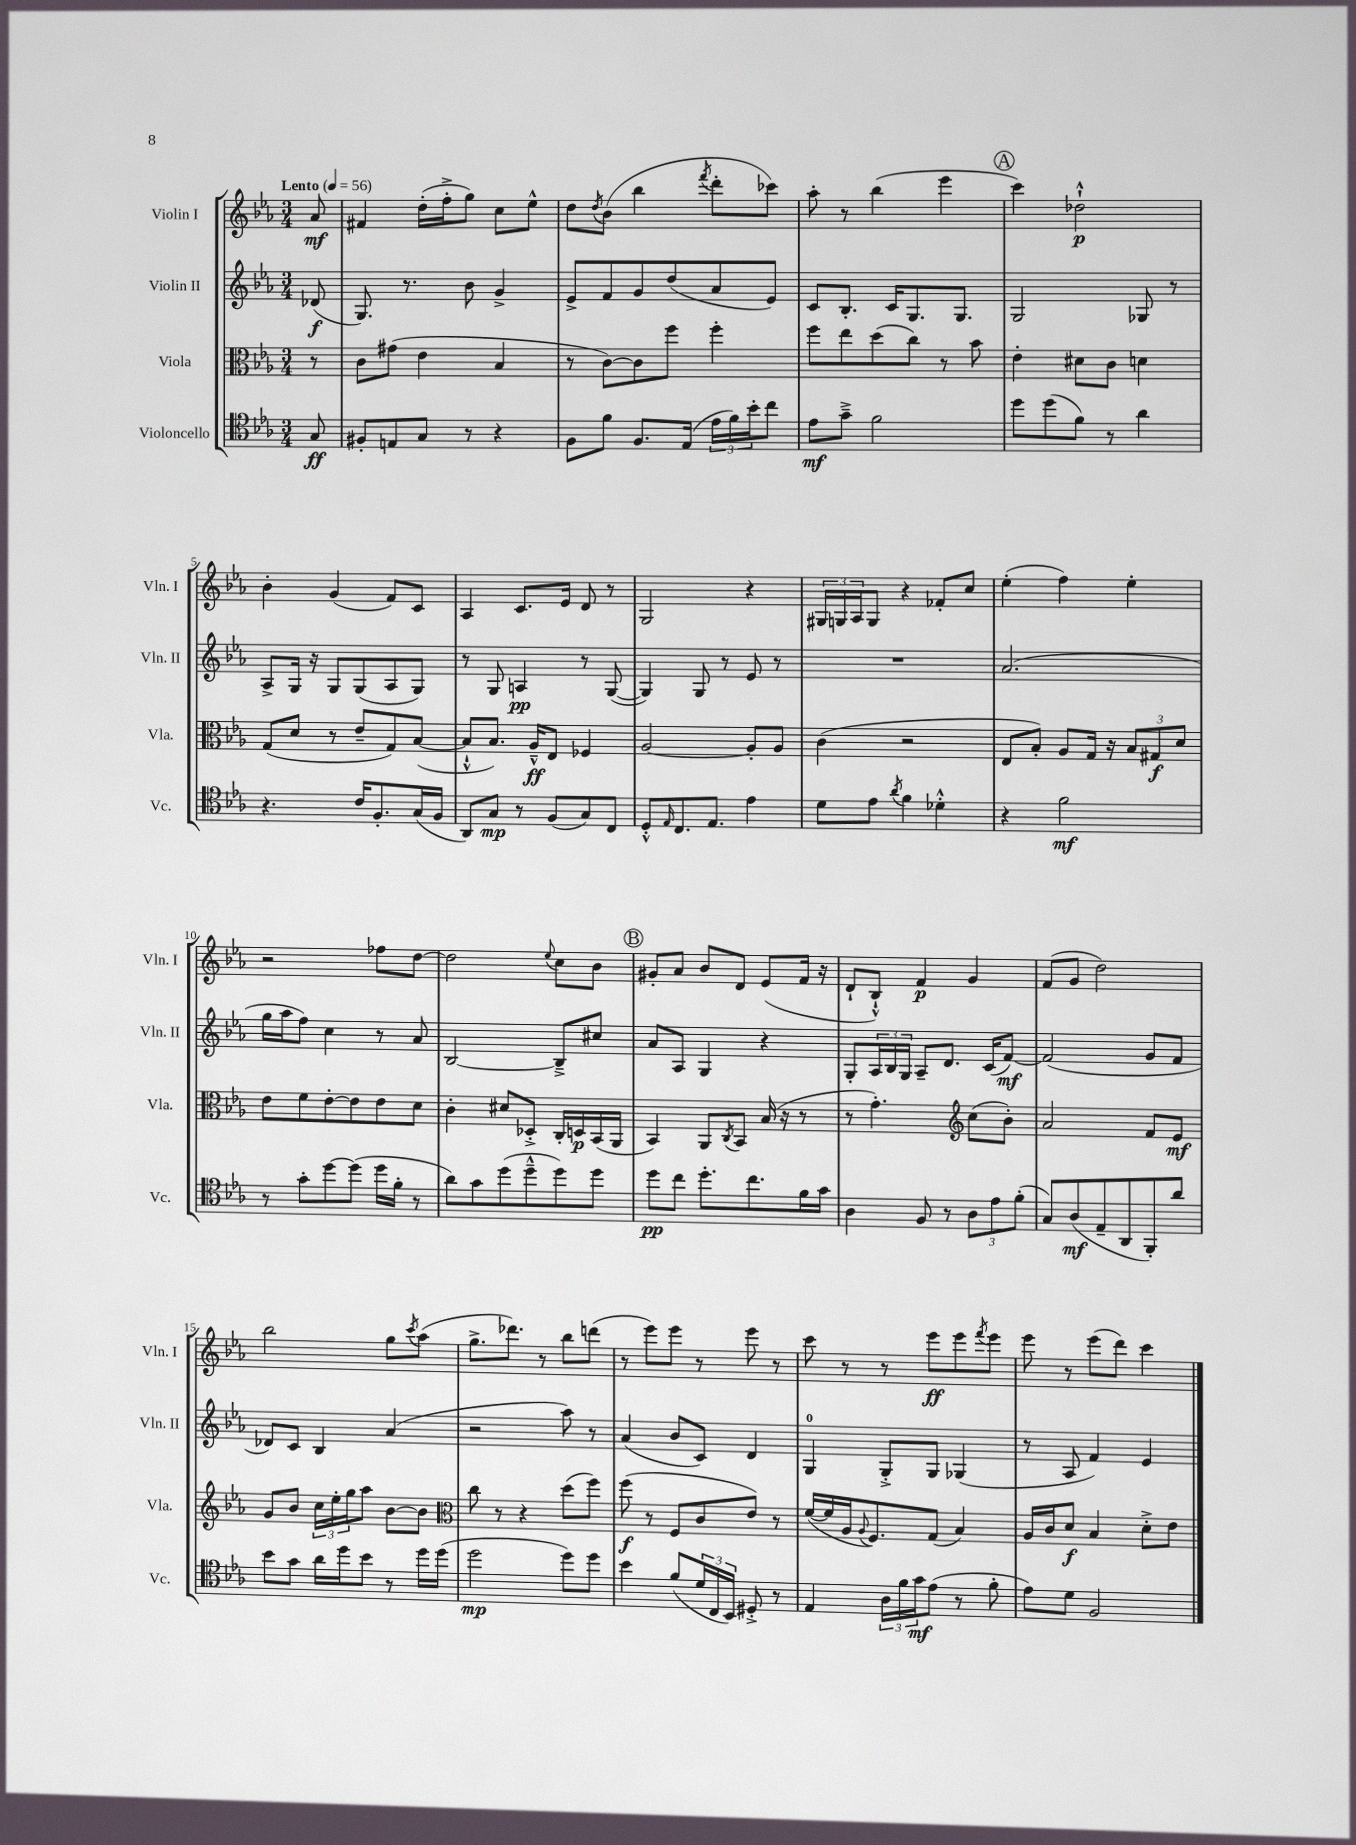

**kern	**dynam	**kern	**dynam	**kern	**dynam	**kern	**dynam
*part4	*part4	*part3	*part3	*part2	*part2	*part1	*part1
*staff4	*staff4	*staff3	*staff3	*staff2	*staff2	*staff1	*staff1
*I"Violoncello	*	*I"Viola	*	*I"Violin II	*	*I"Violin I	*
*I'Vc.	*	*I'Vla.	*	*I'Vln. II	*	*I'Vln. I	*
*clefC4	*	*clefC3	*	*clefG2	*	*clefG2	*
*k[b-e-a-]	*	*k[b-e-a-]	*	*k[b-e-a-]	*	*k[b-e-a-]	*
*M3/4	*	*M3/4	*	*M3/4	*	*M3/4	*
*MM56	*	*MM56	*	*MM56	*	*MM56	*
=	=	=	=	=	=	=	=
!	!	!	!	!	!	!LO:TX:a:B:t=Lento	!
8G/	ff	8r	.	(8d-X/	f	8a-/	mf
=1	=1	=1	=1	=1	=1	=1	=1
8F#X'/L	.	8c\L	.	8.G/)	.	4f#X/	.
8En/	.	(8g#X\J	.	.	.	.	.
.	.	.	.	8.r	.	.	.
8G/J	.	4e-\	.	.	.	(16dd'\LL	.
.	.	.	.	.	.	16ff'^\J	.
8r	.	.	.	8b-\	.	8gg\J)	.
4r	.	4B-/	.	4g^/	.	8cc\L	.
.	.	.	.	.	.	8ee-^^\J	.
=2	=2	=2	=2	=2	=2	=2	=2
8F\L	.	8r	.	8e-^/L	.	8dd\L	.
.	.	.	.	.	.	8qdd/	.
8f\J	.	[8c\L)	.	8f/	.	(8b-\J	.
8.F/L	.	8c\]	.	8g/	.	4bb-\	.
.	.	8ff\J	.	(8dd/	.	.	.
(16E-/Jk	.	.	.	.	.	.	.
.	.	.	.	.	.	8qfff/	.
24e-\LL	.	4ff'\	.	8a-/	.	8ddd'\L	.
24f\)	.	.	.	.	.	.	.
24b-'\J	.	.	.	.	.	.	.
8cc\J	.	.	.	8e-/J)	.	8ccc-X\J)	.
=3	=3	=3	=3	=3	=3	=3	=3
8e-\L	mf	8ff\L	.	8c/L	.	8aa-'\	.
8g~^\J	.	8ee-\	.	8.B-'/J	.	8r	.
2f\	.	(8dd\	.	.	.	(4bb-\	.
.	.	.	.	16c/KL	.	.	.
.	.	8cc\J)	.	8.G/	.	.	.
.	.	8r	.	.	.	4eee-\	.
.	.	.	.	8.G/J	.	.	.
.	.	8b-\	.	.	.	.	.
!!LO:REH:place=s1:t=A
=4	=4	=4	=4	=4	=4	=4	=4
8dd\L	.	4e-'\	.	2G/	.	4ccc\)	.
(8dd\	.	.	.	.	.	.	.
8f\J)	.	8d#X\L	.	.	.	2dd-X`^^\	p
8r	.	8c\J	.	.	.	.	.
4a-\	.	4dn\	.	8G-X/	.	.	.
.	.	.	.	8r	.	.	.
!!LO:LB:g=z
=5	=5	=5	=5	=5	=5	=5	=5
4.r	.	(8G/L	.	8A-^/L	.	4b-'\	.
.	.	8d/J	.	16G/Jk	.	.	.
.	.	.	.	16r	.	.	.
.	.	8r	.	8G/L	.	(4g/	.
16c/KL	.	8e-~/L	.	(8G/	.	.	.
8.F'/	.	.	.	.	.	.	.
.	.	8G/)	.	8A-/	.	8f/L)	.
(16G/L	.	([8B-/J	.	8G/J)	.	8c/J	.
16F/JJ	.	.	.	.	.	.	.
=6	=6	=6	=6	=6	=6	=6	=6
8AA-/L)	.	8B-`^^/L]	.	8r	.	4A-/	.
8G/J	mp	8.B-/J)	.	8G/	.	.	.
8r	.	.	.	4An/	pp	8.c/L	.
.	.	16A-~^^/KL	ff	.	.	.	.
(8F/L	.	8E-/J	.	.	.	.	.
.	.	.	.	.	.	16e-/Jk	.
8G/)	.	4F-X/	.	8r	.	8d/	.
8C/J	.	.	.	([8G/	.	8r	.
=7	=7	=7	=7	=7	=7	=7	=7
8D'^^/L	.	[2A-/	.	4G/])	.	2G/	.
16qqE-/	.	.	.	.	.	.	.
8.C/	.	.	.	.	.	.	.
.	.	.	.	8G/	.	.	.
8.E-/J	.	.	.	.	.	.	.
.	.	.	.	8r	.	.	.
4e-\	.	8A-'/L]	.	8e-/	.	4r	.
.	.	8A-/J	.	8r	.	.	.
=8	=8	=8	=8	=8	=8	=8	=8
8d\L	.	(4c\	.	2.r	.	24G#X/LL	.
.	.	.	.	.	.	24Gn/	.
.	.	.	.	.	.	24A-/J	.
8e-\J	.	.	.	.	.	8G/J	.
8qa-/	.	.	.	.	.	.	.
4f\	.	2r	.	.	.	4r	.
4d-X'^^\	.	.	.	.	.	8f-X'/L	.
.	.	.	.	.	.	8cc/J	.
=9	=9	=9	=9	=9	=9	=9	=9
4r	.	8E-/L	.	(2.a-/	.	(4ee-'\	.
.	.	8B-'/J)	.	.	.	.	.
2f\	mf	8A-/L	.	.	.	4ff\)	.
.	.	16G/Jk	.	.	.	.	.
.	.	16r	.	.	.	.	.
.	.	12B-/L	.	.	.	4ee-'\	.
.	.	12G#X/	f	.	.	.	.
.	.	12d/J	.	.	.	.	.
!!LO:LB:g=z
=10	=10	=10	=10	=10	=10	=10	=10
8r	.	8e-\L	.	16gg\LL	.	2r	.
.	.	.	.	16aa-\J	.	.	.
8g'\L	.	8f\	.	8ff\J)	.	.	.
[8dd\	.	[8e-'\	.	4cc\	.	.	.
(8dd\J]	.	8e-\]	.	.	.	.	.
16dd\LL	.	8e-\	.	8r	.	8ff-X\L	.
16f'\JJ	.	.	.	.	.	.	.
8r	.	8d\J	.	8a-/	.	[8dd\J	.
=11	=11	=11	=11	=11	=11	=11	=11
8a-\L)	.	4c'\	.	[2B-/	.	2dd\]	.
8g\	.	.	.	.	.	.	.
(8dd\	.	8d#X/L	.	.	.	.	.
8dd~^^\	.	8D-X'^/J	.	.	.	.	.
.	.	.	.	.	.	8qqee-/	.
8dd\)	.	16C'/LL	.	8B-~^/L]	.	8cc\L	.
.	.	16Dn/	p	.	.	.	.
8dd\J	.	(16BB-/	.	8cc#X/J	.	8b-\J	.
.	.	16AA-/JJ	.	.	.	.	.
!!LO:REH:place=s1:t=B
=12	=12	=12	=12	=12	=12	=12	=12
8dd\L	pp	4BB-/)	.	8a-/L	.	8g#X'/L	.
8cc\J	.	.	.	8A-/J	.	8a-/J	.
8.dd'\L	.	8AA-/L	.	4G/	.	8b-/L	.
.	.	8qC/	.	.	.	.	.
.	.	8BB-/J	.	.	.	8d/J	.
8.cc\	.	.	.	.	.	.	.
.	.	(16B-/	.	4r	.	(8e-/L	.
.	.	16r	.	.	.	.	.
16f\L	.	8r	.	.	.	16f/Jk	.
16g\JJ	.	.	.	.	.	16r	.
=13	=13	=13	=13	=13	=13	=13	=13
4A-\	.	8r	.	8G'/L	.	8d`/L	.
.	.	4.g'\)	.	24A-/L	.	8B-`^^/J)	.
.	.	.	.	24B-/	.	.	.
.	.	.	.	24G/JJ	.	.	.
8F/	.	.	.	8A-~/L	.	4f/	p
8r	.	.	.	8.d/J	.	.	.
*	*	*clefG2	*	*	*	*	*
12A-\L	.	(8cc\L	.	.	.	4g/	.
.	.	.	.	(16c/KL	.	.	.
12e-\	.	.	.	.	.	.	.
.	.	8b-'\J)	.	[8f/J)	mf	.	.
(12f'\J	.	.	.	.	.	.	.
=14	=14	=14	=14	=14	=14	=14	=14
8G/L)	.	2a-/	.	(2f/]	.	(8f/L	.
(8A-/	mf	.	.	.	.	8g/J	.
8E-~/	.	.	.	.	.	2dd\)	.
8AA-/	.	.	.	.	.	.	.
8FF'/)	.	8f/L	.	8g/L	.	.	.
8a-/J	.	8e-/J	mf	8f/J	.	.	.
!!LO:LB:g=z
=15	=15	=15	=15	=15	=15	=15	=15
8b-\L	.	8g/L	.	8d-X/L)	.	2bb-\	.
8g\J	.	8b-/J	.	8c/J	.	.	.
16a-\LL	.	24cc\LL	.	4B-/	.	.	.
.	.	24ee-'\	.	.	.	.	.
16dd\J	.	.	.	.	.	.	.
.	.	24gg\J	.	.	.	.	.
8b-\J	.	8aa-\J	.	.	.	.	.
8r	.	[8b-\L	.	(4a-/	.	8gg\L	.
.	.	.	.	.	.	8qccc/	.
16dd\LL	.	8b-\J]	.	.	.	(8aa-\J	.
(16dd\JJ	.	.	.	.	.	.	.
=16	=16	=16	=16	=16	=16	=16	=16
*	*	*clefC3	*	*	*	*	*
2dd\	mp	8cc\	.	2r	.	8.gg^\L	.
.	.	8r	.	.	.	.	.
.	.	.	.	.	.	8.ddd-X\J)	.
.	.	4r	.	.	.	.	.
.	.	.	.	.	.	8r	.
8dd\L)	.	(8dd\L	.	8aa-\)	.	8bb-\L	.
8dd\J	.	8ff\J)	.	8r	.	(8dddn\J	.
=17	=17	=17	=17	=17	=17	=17	=17
4b-\	.	(8ff\	f	(4a-/	.	8r	.
.	.	8r	.	.	.	8eee-\L)	.
(8f/L	.	8F/L	.	8b-/L	.	8eee-\J	.
24d/L	.	8c/	.	8c/J)	.	8r	.
24C/	.	.	.	.	.	.	.
24BB-/JJ)	.	.	.	.	.	.	.
8D#X'^/	.	8e-/J)	.	4d/	.	8eee-\	.
8r	.	8r	.	.	.	8r	.
=18	=18	=18	=18	=18	=18	=18	=18
4E-/	.	([16f/LL	.	4G/	.	8ccc\	.
.	.	16f/]	.	.	.	.	.
.	.	16A-/J	.	.	.	8r	.
.	.	8qqA-/	.	.	.	.	.
.	.	8.F/)	.	.	.	.	.
24A-\LL	.	.	.	8G'^/L	.	8r	.
24f\	.	.	.	.	.	.	.
24g\J	mf	.	.	.	.	.	.
(8e-\J	.	(8G/J	.	8G/J	.	8eee-\L	ff
8r	.	4B-/)	.	(4G-X/	.	8eee-\	.
.	.	.	.	.	.	8qfff/	.
8f'\	.	.	.	.	.	8eee-\J	.
=19	=19	=19	=19	=19	=19	=19	=19
8e-\L)	.	16A-/LL	.	8r	.	8eee-\	.
.	.	16c/J	.	.	.	.	.
8d\J	.	8d/J	f	8A-/	.	8r	.
2F/	.	4B-/	.	4f/)	.	(8eee-\L	.
.	.	.	.	.	.	8ddd\J)	.
.	.	8d'^\L	.	4e-/	.	4ccc\	.
.	.	8e-\J	.	.	.	.	.
==	==	==	==	==	==	==	==
*-	*-	*-	*-	*-	*-	*-	*-
